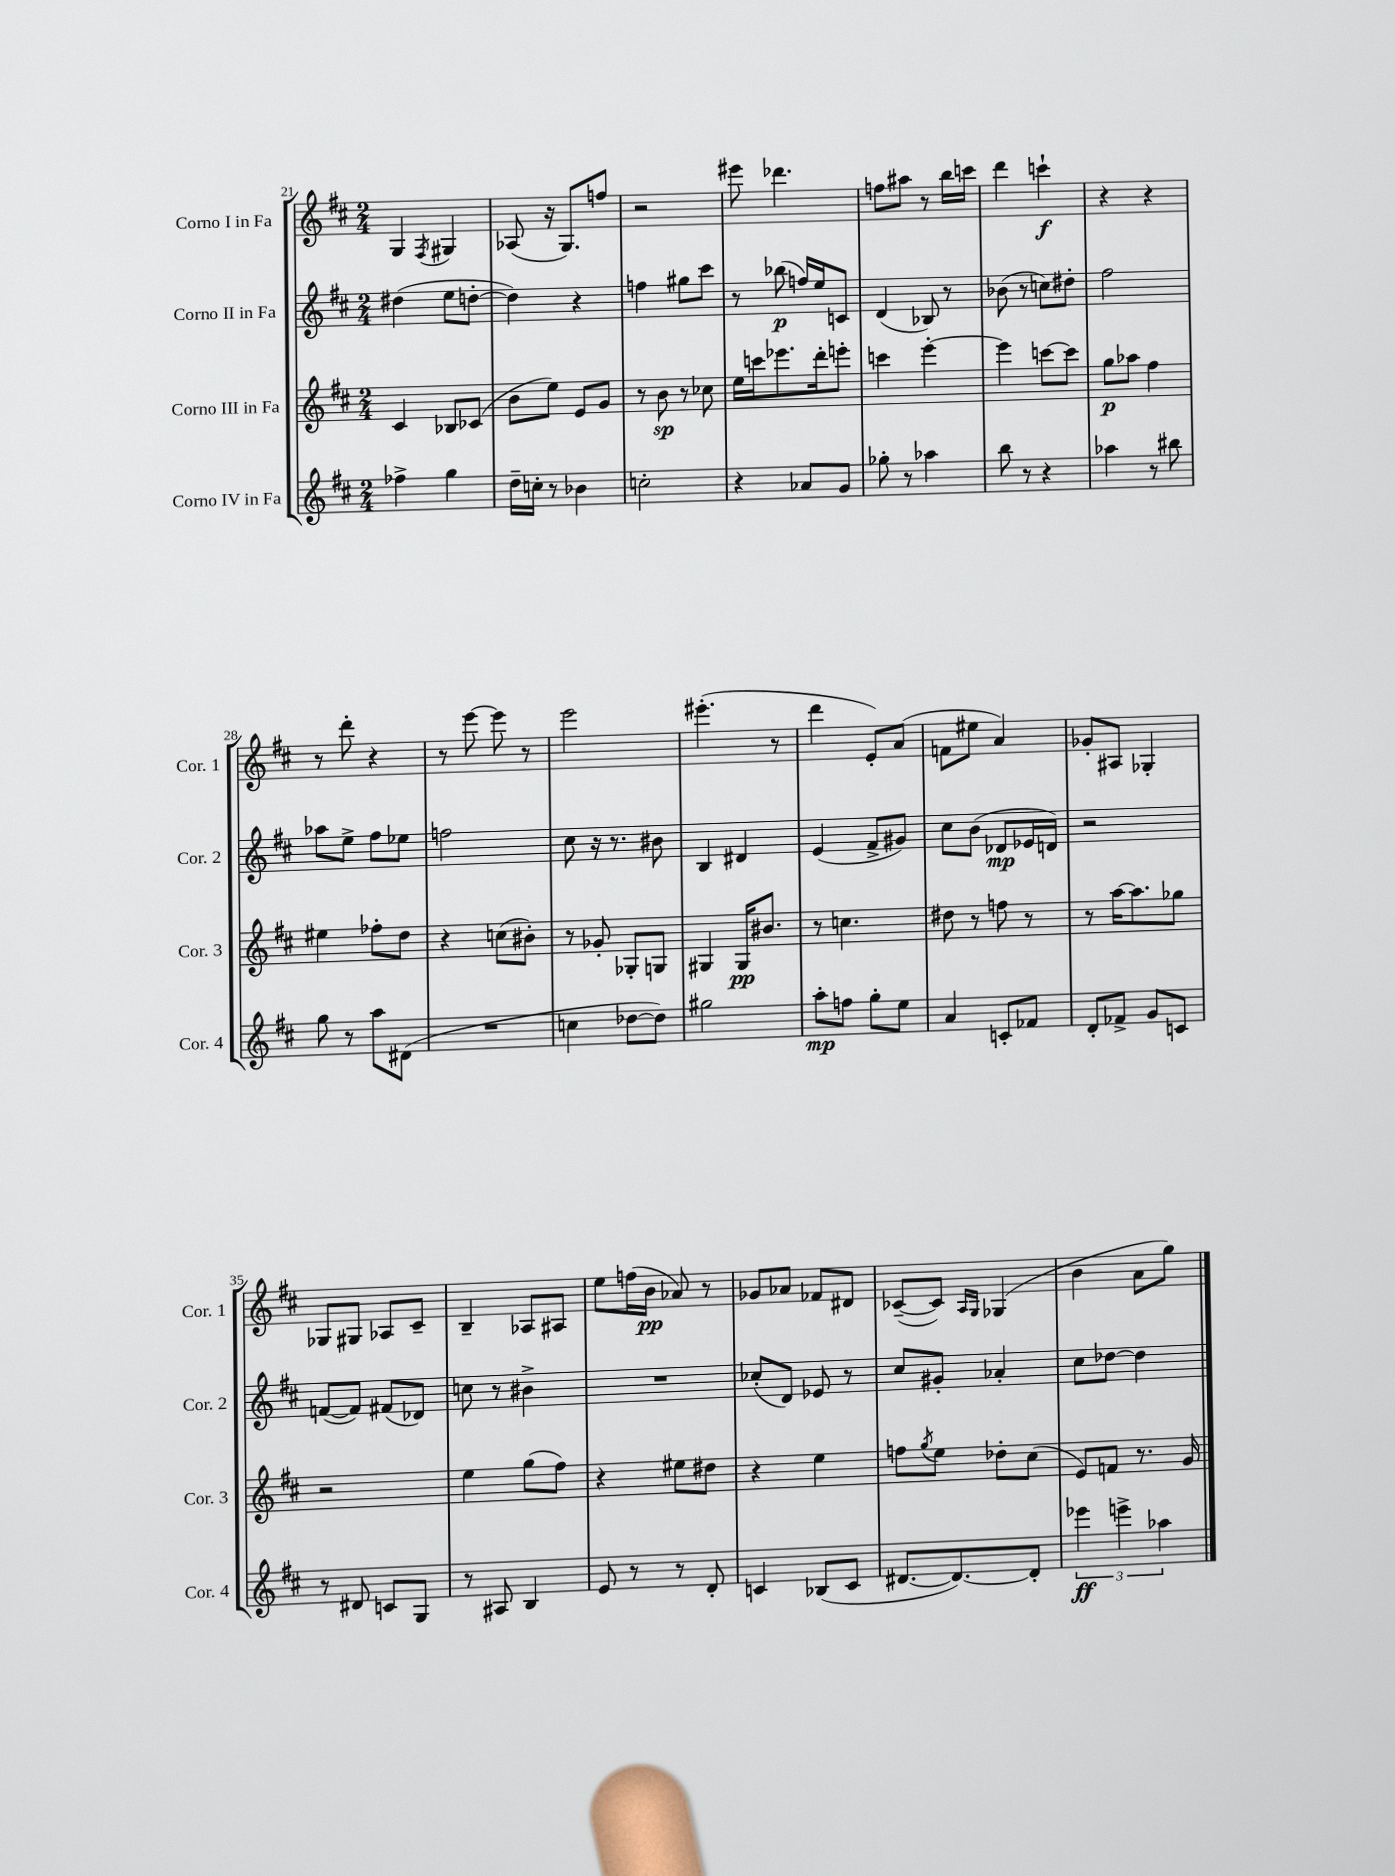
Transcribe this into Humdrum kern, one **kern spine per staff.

**kern	**kern	**kern	**kern
*staff4	*staff3	*staff2	*staff1
*clefG2	*clefG2	*clefG2	*clefG2
*k[f#c#]	*k[f#c#]	*k[f#c#]	*k[f#c#]
*M2/4	*M2/4	*M2/4	*M2/4
4ff-^\	4c#/	(4dd#\	4G/
.	.	.	8qF#/
4gg\	8B-/L	8ee\L	4G#/
.	(8c-/J	[8dd'\J	.
=	=	=	=
16dd~\LL	8b\L	4dd\])	(8A-/
16cc'\JJ	.	.	.
8r	8ee\J)	.	16r
.	.	.	8.G/L)
4b-\	8e/L	4r	.
.	8g/J	.	8ff/J
=	=	=	=
2cc'\	8r	4ff\	2r
.	8b\	.	.
.	8r	8gg#\L	.
.	8cc-\	8ccc#\J	.
=	=	=	=
4r	16ee\LL	8r	8eee#\
.	16ccc\J	.	.
.	8.eee-\	(8bb-\	4.ddd-\
8a-/L	.	16ff/LL)	.
.	16ddd'\k	16ee/J	.
8g/J	8eee'\J	8c/J	.
=	=	=	=
8gg-'\	4ccc\	(4d/	8ff\L
8r	.	.	8aa#\J
4aa-\	[4eee'\	8B-/)	8r
.	.	8r	16bb\LL
.	.	.	16ccc\JJ
=	=	=	=
8bb\	4eee\]	(8b-\	4ddd\
8r	.	8r	.
4r	[8ccc\L	8cc\L)	4ccc`\
.	8ccc\]J	8dd#'\J	.
=	=	=	=
4aa-\	8gg\L	2ff#\	4r
.	8aa-\J	.	.
8r	4ff#\	.	4r
8bb#\	.	.	.
=	=	=	=
8gg\	4ee#\	8aa-\L	8r
8r	.	8ee^\J	8ddd'\
8aa\L	8ff-'\L	8ff#\L	4r
(8d#\J	8dd\J	8ee-\J	.
=	=	=	=
2r	4r	2ff\	8r
.	.	.	[8eee\
.	(8cc\L	.	8eee\]
.	8b#'\J)	.	8r
=	=	=	=
4cc\	8r	8cc#\	2eee\
.	8g-'/	16r	.
.	.	8.r	.
[8dd-\L	8G-'/L	.	.
8dd-\]J)	8G/J	8b#\	.
=	=	=	=
2gg#\	4G#/	4B/	(4.eee#'\
.	16G#/LK	4d#/	.
.	8.b#/J	.	.
.	.	.	8r
=	=	=	=
8aa'\L	8r	(4e/	4ddd\
8ff\J	4.cc\	.	.
8gg'\L	.	8f#^/L	8e'/L)
8ee\J	.	8g#/J)	(8a/J
=	=	=	=
4a/	8dd#\	8cc#\L	8f\L
.	8r	(8b\J	8ee#\J
8c'/L	8ff\	8d-/L	4a/)
8f-/J	8r	16e-/L	.
.	.	16d/JJ)	.
=	=	=	=
8d'/L	8r	2r	8g-'/L
8f-^/J	[16aa\LK	.	8A#/J
.	8.aa\]	.	.
8g/L	.	.	4G-'/
8c/J	8gg-\J	.	.
=	=	=	=
8r	2r	([8f/L	8G-/L
8d#/	.	8f/]J)	8G#/J
8c/L	.	(8f#/L	8A-/L
8G/J	.	8d-/J)	8c#~/J
=	=	=	=
8r	4ee\	8cc\	4B~/
8A#/	.	8r	.
4B/	(8gg\L	4b#^\	8A-/L
.	8ff#\J)	.	8A#/J
=	=	=	=
8e/	4r	2r	8ee\L
8r	.	.	(16ff\L
.	.	.	16b\JJ
8r	8ee#\L	.	8a-/)
8d'/	8dd#\J	.	8r
=	=	=	=
4c/	4r	(8cc-'/L	8g-/L
.	.	8d/J)	8a-/J
(8B-/L	4ee\	8e-/	8f-/L
8c/J	.	8r	8d#/J
=	=	=	=
[8.d#/L	8ff\L	8cc#/L	([8c-~/L
.	8qgg/	.	.
.	8ee\J	8g#'/J	8c-/]J)
8.d#/_)	.	.	.
.	.	.	16qqA/LL
.	.	.	16qqG/JJ
.	8dd-'\L	4a-'/	(4G-/
8d#'/]J	(8cc#\J	.	.
=	=	=	=
6eee-\	8e/L)	8cc#\L	4b\
.	8f/J	[8dd-\J	.
6eee^\	.	.	.
.	8.r	4dd-\]	8a\L
6aa-\	.	.	.
.	.	.	8gg\J)
.	16g/	.	.
==	==	==	==
*-	*-	*-	*-
